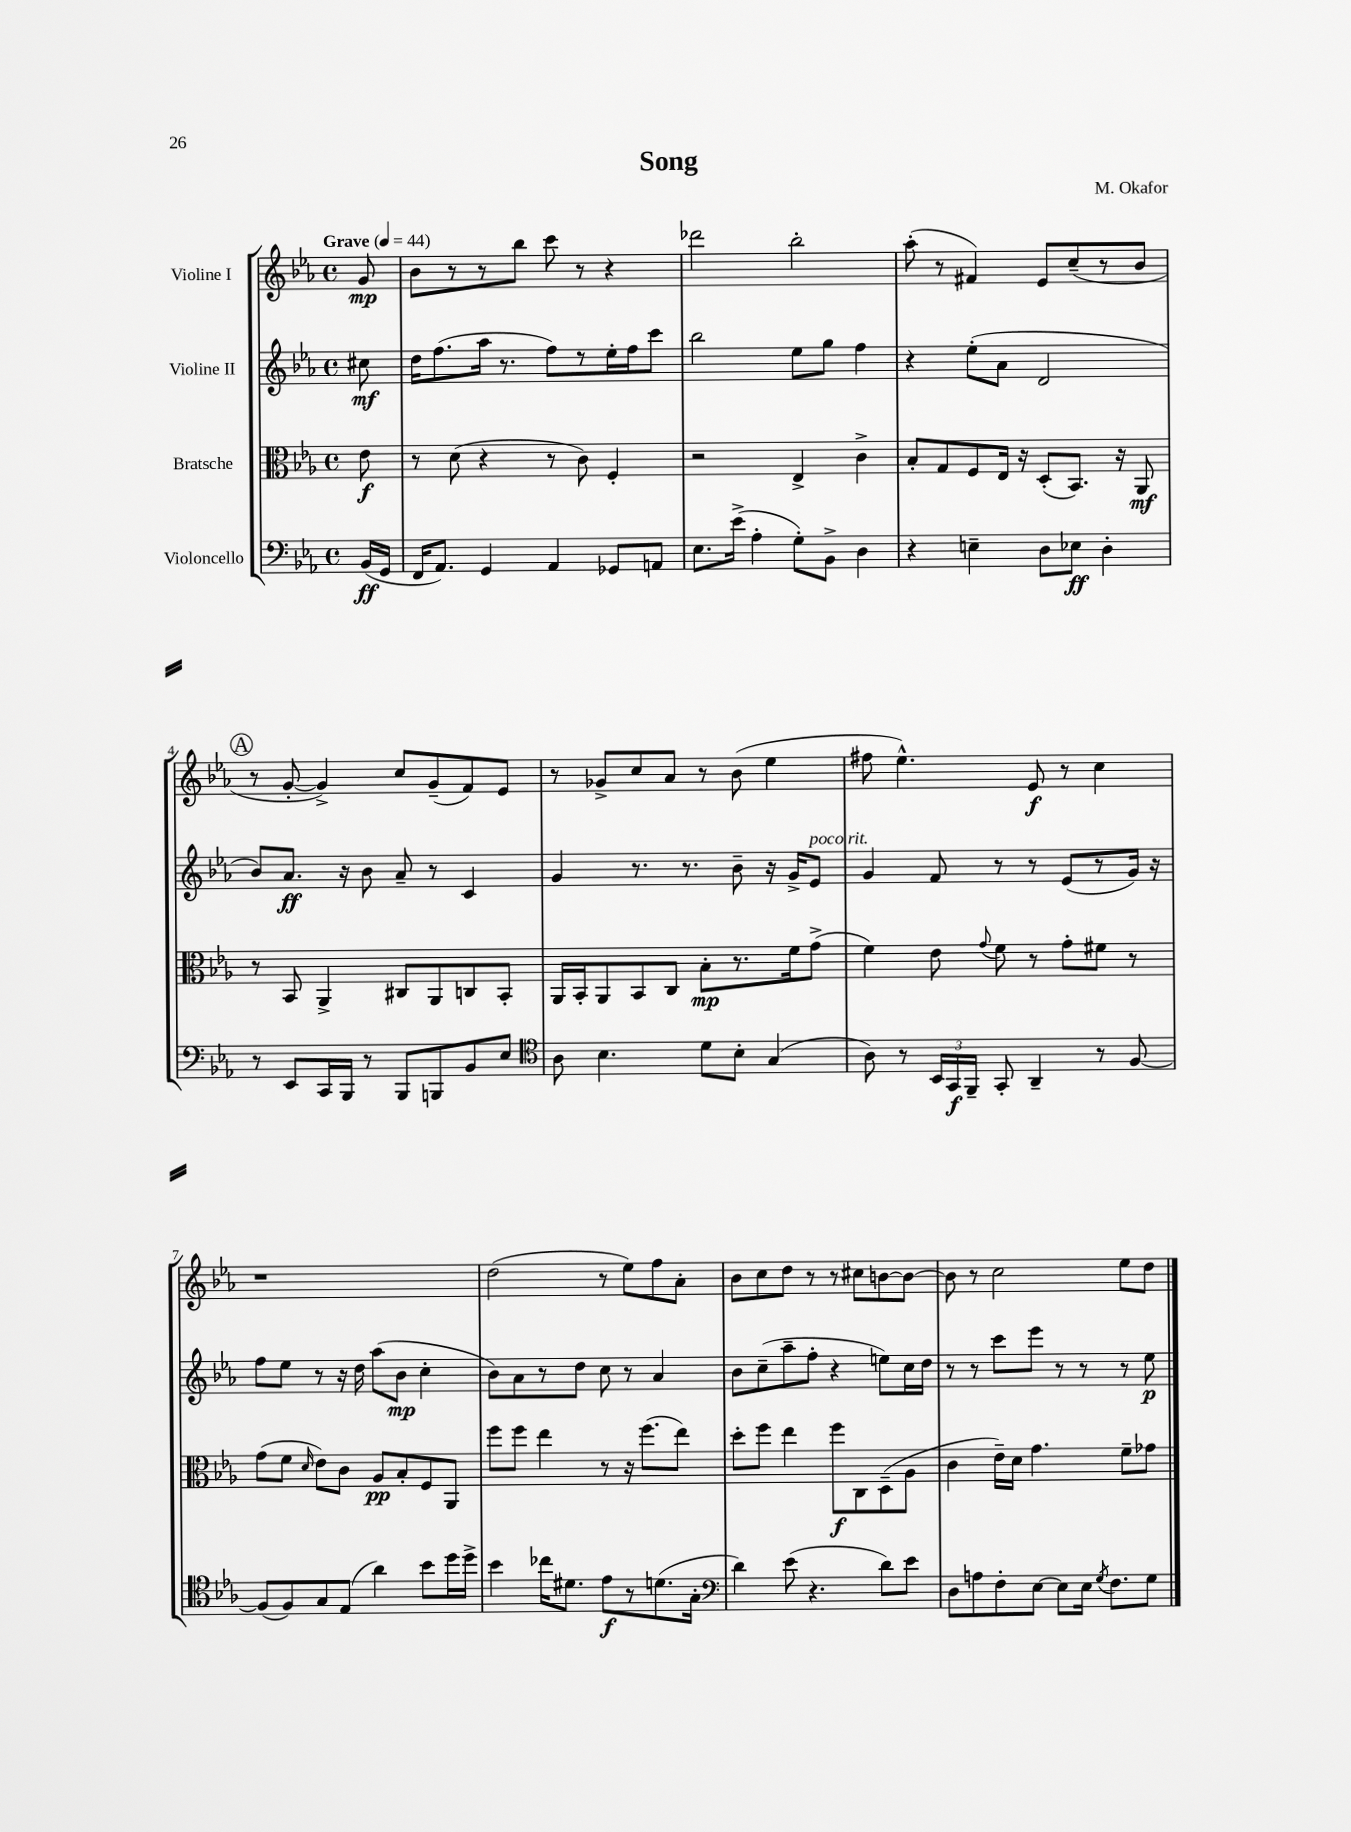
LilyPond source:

\header { title = "Song" composer = "M. Okafor" }
<<
\new StaffGroup <<
\new Staff = "s0" \with { instrumentName = "Violine I" } {
    \clef treble \key ees \major \defaultTimeSignature \time 4/4 \partial 8 \tempo "Grave" 4 = 44
    \autoBeamOff g'8\mp |
    bes'8[ r8 r8 bes''8] c'''8 r8 r4 |
    des'''2 bes''2-. |
    aes''8-.( r8 fis'4) ees'8[ c''8--( r8 bes'8] |
    \mark \markup { \circle "A" } r8 g'8~-. g'4->) c''8[ g'8--( f'8) ees'8] |
    r8 ges'8[-> c''8 aes'8] r8 bes'8( ees''4 |
    fis''8 ees''4.-^) ees'8\f r8 c''4 |
    r1 |
    d''2( r8 ees''8[) f''8 aes'8]-. |
    bes'8[ c''8 d''8] r8 r8 cis''8[ b'8~ b'8]~ |
    b'8 r8 c''2 ees''8[ d''8] \bar "|." |
}
\new Staff = "s1" \with { instrumentName = "Violine II" } {
    \clef treble \key ees \major \defaultTimeSignature \time 4/4 \partial 8
    \autoBeamOff cis''8\mf |
    d''16[ f''8.( aes''16] r8. f''8[) r8 ees''16-. f''16 c'''8] |
    bes''2 ees''8[ g''8] f''4 |
    r4 ees''8[-.( aes'8] d'2 |
    \mark \markup { \circle "A" } bes'8[) aes'8.]\ff r16 bes'8 aes'8-- r8 c'4 |
    g'4 r8. r8. bes'8-- r16 g'16[-> ees'8]^\markup { \italic "poco rit." } |
    g'4 f'8 r8 r8 ees'8[( r8 g'16]) r16 |
    f''8[ ees''8] r8 r16 d''16 aes''8[( bes'8]\mp c''4-. |
    bes'8[) aes'8 r8 d''8] c''8 r8 aes'4 |
    bes'8[ c''8--( aes''8-- f''8]-. r4 e''8[) c''16 d''16] |
    r8 r8 c'''8[ ees'''8] r8 r8 r8 ees''8\p \bar "|." |
}
\new Staff = "s2" \with { instrumentName = "Bratsche" } {
    \clef alto \key ees \major \defaultTimeSignature \time 4/4 \partial 8
    \autoBeamOff ees'8\f |
    r8 d'8( r4 r8 c'8) f4-. |
    r2 ees4-> c'4-> |
    bes8[-. g8 f8 ees16] r16 d8[-.( bes,8.]) r16 aes,8\mf |
    \mark \markup { \circle "A" } r8 bes,8 aes,4-> cis8[ aes,8 c8 bes,8]-. |
    aes,16[ bes,16-. aes,8 bes,8 c8] bes8[-.\mp r8. f'16 g'8]->( |
    f'4) ees'8 \appoggiatura { g'8 } f'8 r8 g'8[-. fis'8] r8 |
    g'8[( f'8] \grace { d'16 } ees'8[) c'8] aes8[\pp bes8-. f8 aes,8] |
    f''8[ f''8] ees''4 r8 r16 f''8.[( ees''8]) |
    d''8[-. f''8] ees''4 f''8[\f c8 d8--( aes8] |
    c'4 ees'16[--) d'16] g'4. f'8[-- ges'8] \bar "|." |
}
\new Staff = "s3" \with { instrumentName = "Violoncello" } {
    \clef bass \key ees \major \defaultTimeSignature \time 4/4 \partial 8
    \autoBeamOff bes,16[\ff( g,16] |
    f,16[ aes,8.]) g,4 aes,4 ges,8[ a,8] |
    ees8.[ ees'16]->( aes4-. g8[-.) bes,8]-> d4 |
    r4 e4-- d8[ ees8]\ff d4-. |
    \mark \markup { \circle "A" } r8 ees,8[ c,16 bes,,16] r8 bes,,8[ b,,8 bes,8 ees8] |
    \clef tenor aes8 bes4. d'8[ bes8]-. g4( |
    aes8) r8 \tuplet 3/2 { bes,16[ g,16\f f,16]-- } g,8-. aes,4-- r8 f8~ |
    f8[( f8) g8 ees8]( aes'4) bes'8[ d''16 d''16]-> |
    bes'4 ces''16[ dis'8.] ees'8[\f r8 d'8.( g16]-. |
    \clef bass d'4) ees'8( r4. d'8[) ees'8] |
    d8[ a8 f8-. ees8]~ ees8[ ees16] \acciaccatura { g8 } f8.[ g8] \bar "|." |
}
>>
>>
